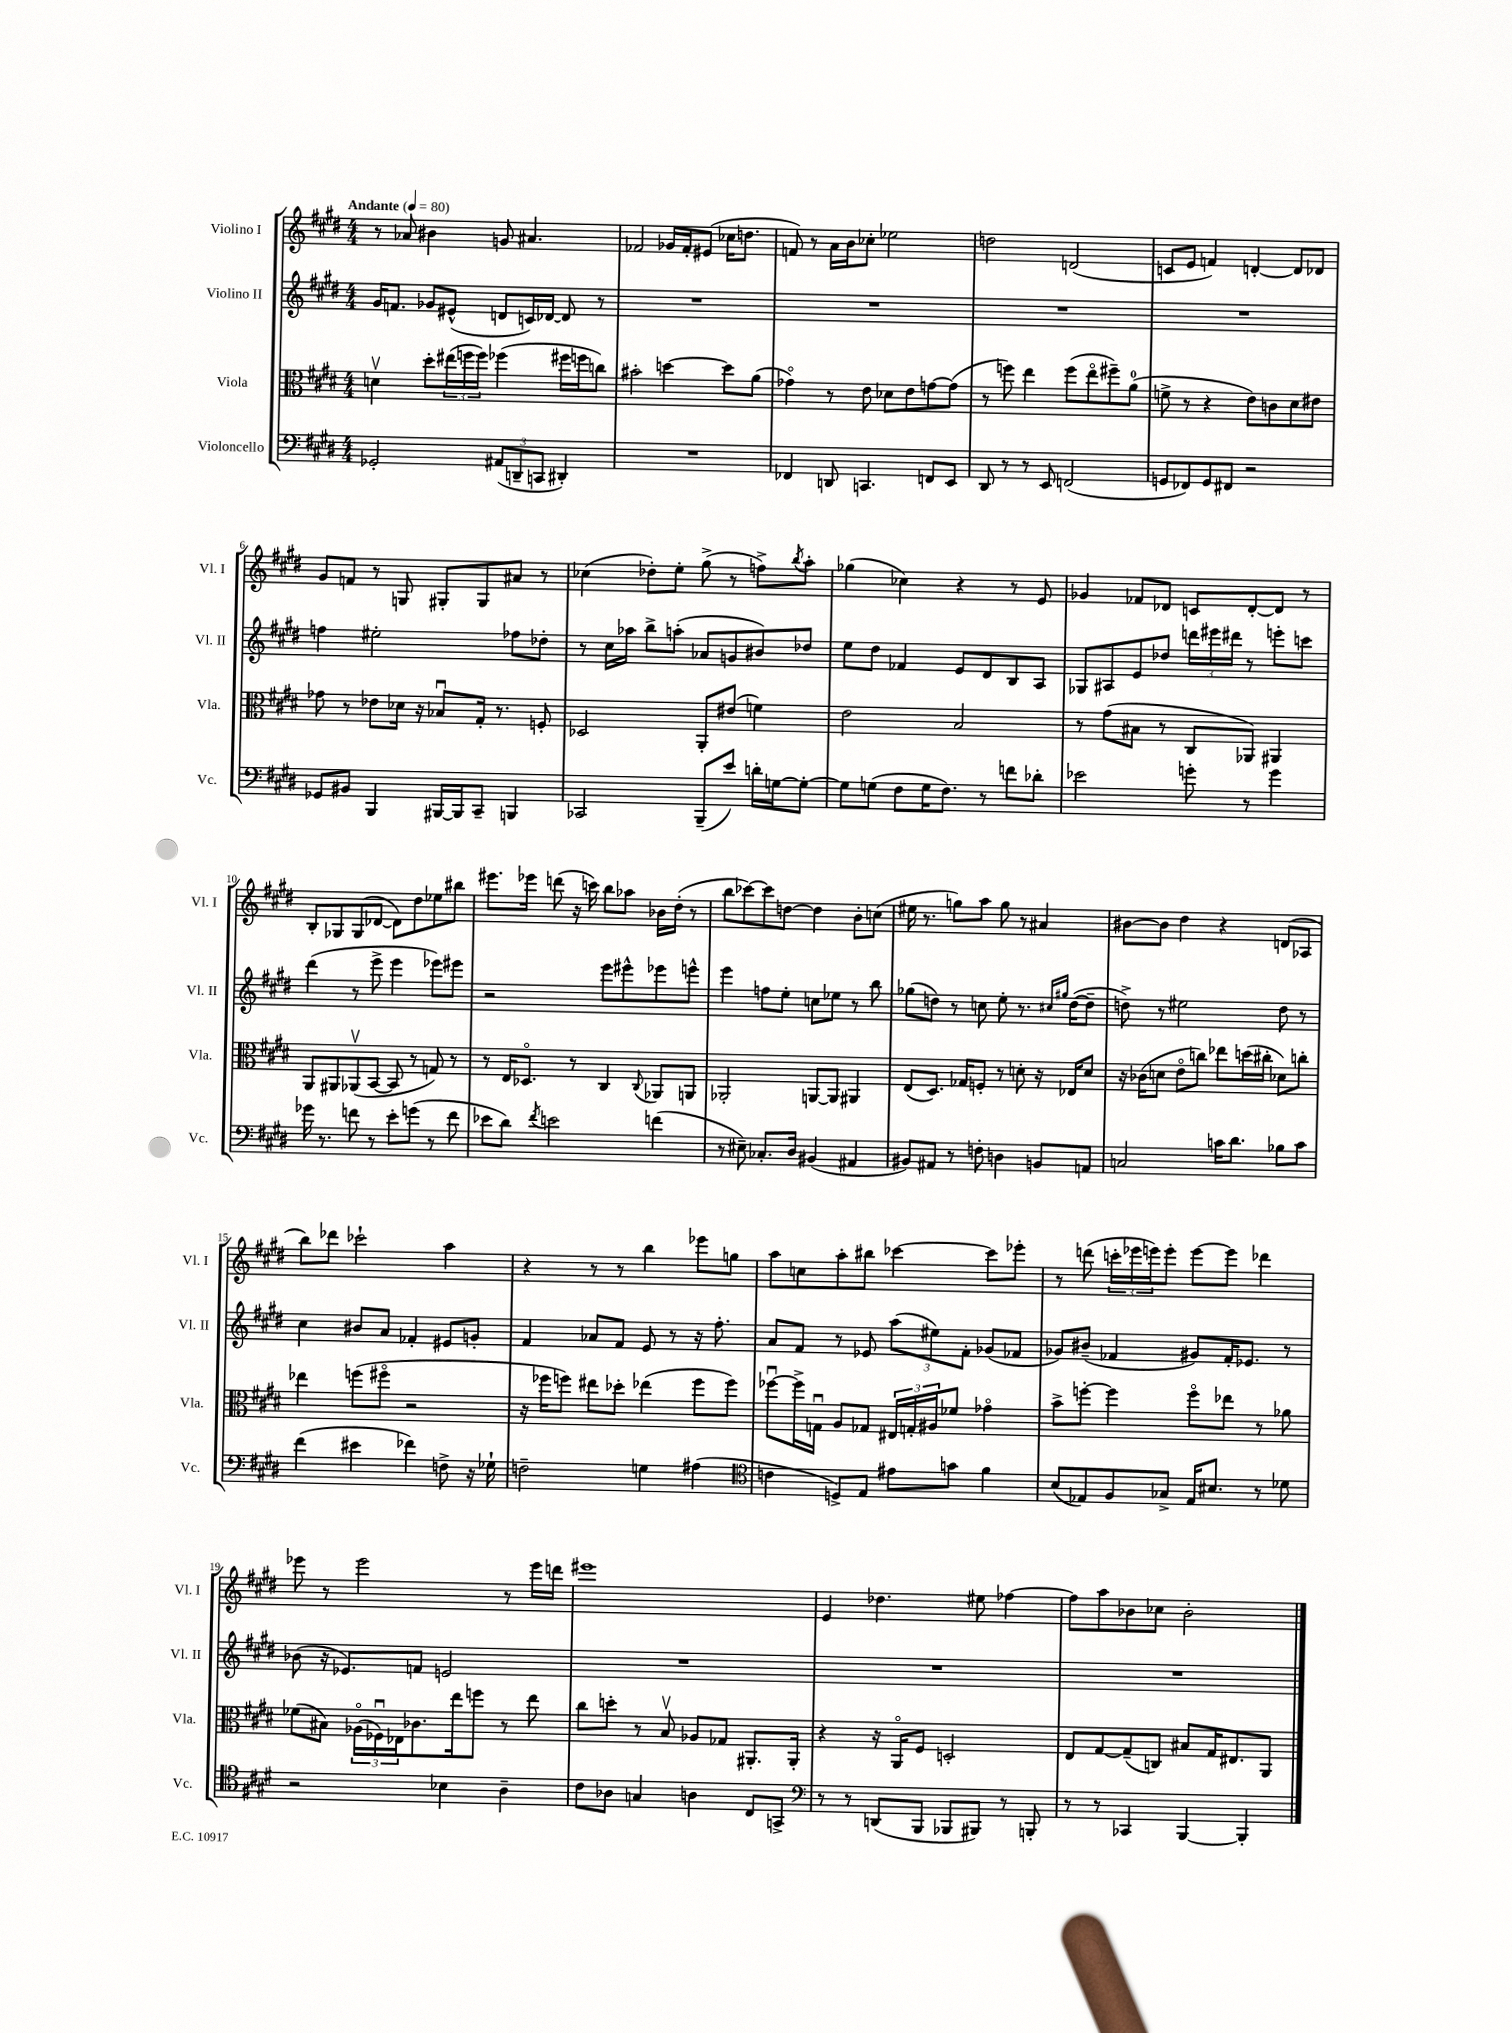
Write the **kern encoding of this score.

**kern	**kern	**kern	**kern
*staff4	*staff3	*staff2	*staff1
*clefF4	*clefC3	*clefG2	*clefG2
*k[f#c#g#d#]	*k[f#c#g#d#]	*k[f#c#g#d#]	*k[f#c#g#d#]
*M4/4	*M4/4	*M4/4	*M4/4
*MM80	*MM80	*MM80	*MM80
2GG-'	4dv	16g#	8r
.	.	8.f	.
.	.	.	8a-
.	8dd#'	8g-	4b#
.	(24ee#	(8e#^^	.
.	24ff	.	.
.	24ff)	.	.
(12AA#	(4ff-	8d	8g
12DD~	.	.	.
.	.	16c)	4.a#
12CC	.	.	.
.	.	[16d-	.
4DD#')	16ff#	8d-]	.
.	16ff	.	.
.	8cc)	8r	.
=	=	=	=
1r	2b#'	1r	2f-
.	[4dd	.	16g-
.	.	.	16f-'
.	.	.	(8e#
.	8dd]	.	16cc-
.	.	.	8.dd
.	(8a	.	.
=	=	=	=
4FF-	4g-o)	1r	8f)
.	.	.	8r
8DD	8r	.	16a
.	.	.	16b
4.CC	8e	.	8cc-'
.	8d-	.	2ee-
.	8e	.	.
8FF	[8g	.	.
8EE	(8g]	.	.
=	=	=	=
8DD#	8r	1r	2dd
8r	8ff)	.	.
8r	4ee	.	.
8EE	.	.	.
(2FF	(8ff	.	(2d
.	8eeo	.	.
.	8ff#~)	.	.
.	(8a	.	.
=	=	=	=
8GG	8f^	1r	8c
8FF-)	8r	.	8e
8GG	4r	.	4f)
8FF#	.	.	.
2r	8e)	.	[4d'
.	8c	.	.
.	8d#	.	8d]
.	8e#	.	8d-
=	=	=	=
8GG-	8g-	4ff	8g#
8BB#	8r	.	8f
4BBB	8e-	2ee#'	8r
.	16d-	.	8G
.	16r	.	.
[16BBB#	8B-u	.	8G#'
16BBB#]	.	.	.
8CC#~	16G#'	.	8G#
.	8.r	.	.
4BBB	.	8ff-	8a#
.	8F'	8dd-'	8r
=	=	=	=
2CC-	2D-	8r	(4cc-
.	.	16cc#	.
.	.	16aa-	.
.	.	8bb^	8dd-')
.	.	(8aa'	8ee'
(8BBB~	8AA'	8a-	(8gg#^
8e)	(8e#	8g	8r
16d'	4f)	8b#)	8ff^)
[16G	.	.	.
.	.	.	8qbb
8G'_	.	8dd-	8aa'
=	=	=	=
8G]	2e	8ee	(4gg-
(8G	.	8dd#	.
8F#	.	4f-	4cc-)
16G	.	.	.
8.F#)	.	.	.
.	2B	8e	4r
8r	.	8d#	.
8f	.	8B	8r
8d-'	.	8A	8e
=	=	=	=
2e-	8r	8G-	4g-
.	(8g#	8A#	.
.	8B#	8e	8f-
.	8r	8dd-	8d-
8g'	8C#	24ddd	8c
.	.	24eee#	.
.	.	24ddd#	.
8r	8AA-)	8r	[8d-'
4g	4AA#	8eee'	8d-]
.	.	8ccc	8r
=	=	=	=
16g-	8AA	(4ddd#	8B'
8.r	.	.	.
.	8AA#	.	8G-
8f	(8AA-v	8r	(8G-
8r	[8BB	8eee^	[8d-
8e'	8BB]	4eee	8d-])
(8g	8r	.	8dd#
8r	8G)	8eee-)	8ee-
8f	8r	8eee#	8bb#
=	=	=	=
8e-	8r	2r	8.eee#
8d#)	16E	.	.
.	8.D-o	.	16eee-
8qf#	.	.	.
2e	.	.	(8ddd
.	8r	.	16r
.	.	.	16ccc)
.	4C#	8eee	8bb
.	.	8eee#^^	8aa-
.	8qqC#	.	.
(4f	8AA-	8eee-	16b-
.	.	.	(16dd#'
.	8AA	8eee^^	8r
=	=	=	=
8r	2AA-'	4eee	8bb
8E#~)	.	.	[8ccc-)
8.C-'	.	8ff	8ccc-]
.	.	8ee'	[8dd
16D#	.	.	.
(4BB#	[8AA	8cc	4dd]
.	8AA]	8ee-	.
4AA#	4AA#	8r	8b'
.	.	8bb	(8cc
=	=	=	=
8BB#)	(8E	(8gg-	16ee#
.	.	.	8.r
8AA#	8.D#)	8dd)	.
8r	.	8r	8gg)
.	16G-	.	.
8F'	8F'	8cc	8aa
4D	8r	8ee'	8gg
.	8d'	8.r	8r
8BB	16r	.	4a#
.	.	16qqcc#	.
.	.	16qqgg#	.
.	16E-	([16dd	.
8AA	8d	8dd~]	.
=	=	=	=
2C	16r	8dd^)	[8b#
.	(16c-	.	.
.	8d	8r	8b#]
.	8eo	2ee#	4dd#
.	8cc)	.	.
16c	8ee-	.	4r
8.d#	.	.	.
.	(16dd	.	.
.	16cc#'	.	.
8B-	8d-)	8dd	(8d
8c	8cc'	8r	8A-
=	=	=	=
(4f#	4ee-	4cc#	8bb)
.	.	.	8ddd-
4e#	(8ff	8b#	2ccc-`
.	8ff#o	8a	.
4f-)	2r	4f-'	.
8F^	.	8e#	4aa
16r	.	8g'	.
16G-`	.	.	.
=	=	=	=
2F~	16r	4f#	4r
.	16ff-	.	.
.	8ff)	.	.
.	8ee#	8a-	8r
.	8dd-'	8f#	8r
4G	(4ee-	8e	4bb
.	.	8r	.
(4A#	8ff	16r	8eee-
.	.	8.ff#'	.
.	8ff)	.	8gg
=	=	=	=
*clefC4	*	*	*
4c	[8ff-u	8a	8aa
.	16ff-^]	8f#	8cc
.	16Gu	.	.
8D^)	8A	8r	8aa'
8E	8G-	8e-	8bb#
8e#	24E#	(12aa	[4ccc-
.	24G'	.	.
.	24A#	12ee#)	.
8g	8f-	.	.
.	.	12f#'	.
4f#	4g-o	(8g-	8ccc-]
.	.	8f-	8eee-'
=	=	=	=
(8B	8b^	8g-)	8r
8E-)	[8ff'	(8b#~	(8ddd
8F#	4ff]	4f-	24ccc'
.	.	.	24eee-
.	.	.	24eee)
8G-^	.	.	8eee'
16E-	8ffo	8g#)	[8eee
8.B#	.	.	.
.	8ee-	16f-'	8eee]
.	.	8.e-	.
8r	8r	.	4ddd-
8d-	8a-	8r	.
=	=	=	=
2r	(8f-	(8b-	8eee-
.	8B#)	16r	8r
.	.	8.e-)	.
.	(24A-o	.	2eee-
.	24F-u)	.	.
.	24E-	.	.
.	8.c-	8f	.
4B-	.	2e	.
.	16ee	.	.
.	8ff	.	.
4A~	8r	.	8r
.	8ee	.	16eee-
.	.	.	16ddd
=	=	=	=
8c#	8cc#	1r	1eee#
8A-	8dd'	.	.
4G	8r	.	.
.	8Bv	.	.
4A	8A-	.	.
.	8G-	.	.
8C#	8.AA#'	.	.
8GG^	.	.	.
.	16AA#'	.	.
=	=	=	=
*clefF4	*	*	*
8r	4r	1r	4e
8r	.	.	.
(8DD	16r	.	4.dd-
.	16AAo	.	.
8BBB	8F#	.	.
8BBB-	2D'	.	.
8BBB#)	.	.	8ee#
8r	.	.	[4ff-
8BBB'	.	.	.
=	=	=	=
8r	8E	1r	8ff-]
8r	[8G#	.	8aa
4CC-	(8G#~]	.	8b-
.	8C)	.	8cc-
[4BBB	8B#	.	2b-'
.	16G#	.	.
.	8.E#	.	.
4BBB']	.	.	.
.	8AA	.	.
==	==	==	==
*-	*-	*-	*-
